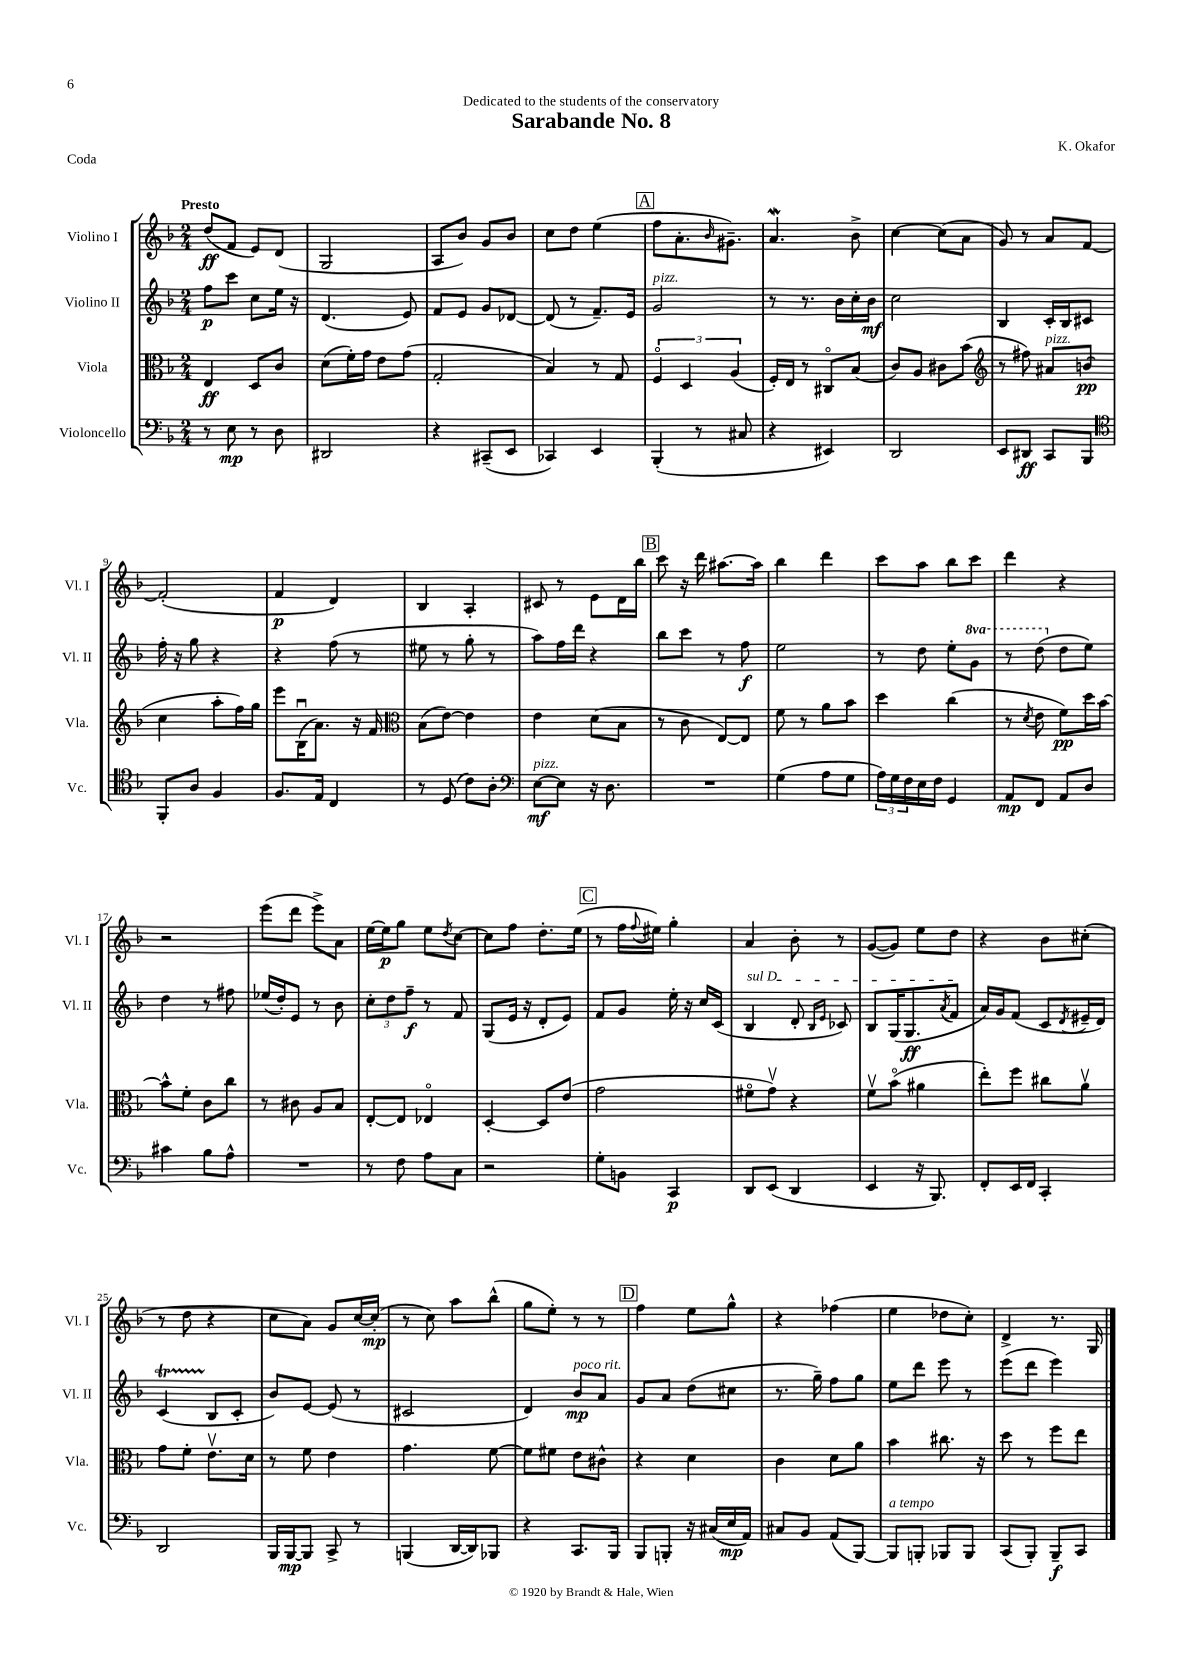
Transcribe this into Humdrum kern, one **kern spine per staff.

**kern	**kern	**kern	**kern
*staff4	*staff3	*staff2	*staff1
*clefF4	*clefC3	*clefG2	*clefG2
*k[b-]	*k[b-]	*k[b-]	*k[b-]
*M2/4	*M2/4	*M2/4	*M2/4
8r	4E/	8ff\L	(8dd/L
8E\	.	8ccc\J	8f/J
8r	8D/L	8cc\L	8e/L)
8D\	8c/J	16ee\Jk	(8d/J
.	.	16r	.
=	=	=	=
2DD#/	(8d\L	(4.d/	2G/
.	16f'\L)	.	.
.	16g\JJ	.	.
.	8e\L	.	.
.	(8g\J	8e/)	.
=	=	=	=
4r	2G'/	8f/L	8A/L
.	.	8e/J	8b-/J)
(8CC#~/L	.	8g/L	8g/L
8EE/J	.	[8d-/J	8b-/J
=	=	=	=
4CC-/)	4B-/)	(8d-/]	8cc\L
.	.	8r	8dd\J
4EE/	8r	8.f~/L)	(4ee\
.	8G/	.	.
.	.	16e/Jk	.
=	=	=	=
(4BBB-'/	6Fo/	2g/	8ff\L
.	.	.	8.a'\
.	6D/	.	.
8r	.	.	.
.	.	.	16qqb-/
.	.	.	8.g#~\J)
.	(6A/	.	.
8C#/	.	.	.
=	=	=	=
4r	16F'/LL)	8r	4.a/
.	16E/JJ	.	.
.	8r	8.r	.
4EE#/)	8C#o/L	.	.
.	.	16b-\LL	.
.	(8B-/J	16cc'\	8b-^\
.	.	16b-\JJ	.
=	=	=	=
2DD/	8c/L)	2cc\	[4cc\
.	8A/J	.	.
.	8c#\L	.	(8cc\]L
.	(8b-\J	.	8a\J
=	=	=	=
*	*clefG2	*	*
8EE/L	8r	4B-/	8g/)
8DD#/J	8ff#\)	.	8r
8CC/L	8a#/L	16c'/LL	8a/L
.	.	16B-/J	.
8BBB-/J	(8b/J	8c#/J	[8f/J
=	=	=	=
*clefC4	*	*	*
8FF'/L	4cc\	16ff'\	(2f'/]
.	.	16r	.
8A/J	.	8gg\	.
4F/	8aa'\L	4r	.
.	16ff\L)	.	.
.	16gg\JJ	.	.
=	=	=	=
8.F/L	8eee\L	4r	4f/
.	(16B-u\K	.	.
16E/Jk	8.a\J)	.	.
4C/	.	(8ff\	4d/)
.	16r	8r	.
.	16f/	.	.
=	=	=	=
*	*clefC3	*	*
8r	(8B-\L	8ee#\	4B-/
(8D/	[8e\J)	8r	.
8c\L)	4e\]	8gg'\	4A'/
8A'\J	.	8r	.
=	=	=	=
*clefF4	*	*	*
[8E\L	4e\	8aa\L)	8c#/
8E\]J	.	16ff\L	8r
.	.	16ddd\JJ	.
16r	(8d\L	4r	8e\L
8.D\	.	.	.
.	8B-\J	.	16d\L
.	.	.	16bb-\JJ
=	=	=	=
2r	8r	8bb-\L	8ccc\
.	8c\	8ccc\J	16r
.	.	.	16ddd\
.	[8E/L)	8r	[8.aa#\L
.	8E/]J	8ff\	.
.	.	.	16aa#\]Jk
=	=	=	=
(4G\	8f\	2ee\	4bb-\
.	8r	.	.
8A\L	8a\L	.	4ddd\
8G\J	8b-\J	.	.
=	=	=	=
24A\LL)	4dd\	8r	8ccc\L
24G\	.	.	.
24F\	.	.	.
16E\	.	8dd\	8aa\J
16F\JJ	.	.	.
4GG/	(4cc\	8ee'\L	8bb-\L
.	.	8gg\J	8ccc\J
=	=	=	=
8AA/L	8r	8r	4ddd\
.	8qd/	.	.
8FF/J	8e\	(8ddd\	.
8AA/L	8f\L)	8dd\L	4r
8D/J	16dd\L	8ee\J)	.
.	[16b-\JJ	.	.
=	=	=	=
4c#\	8b-^^\]L	4dd\	2r
.	8f'\J	.	.
8B-\L	8c\L	8r	.
8A^^\J	8cc\J	8ff#\	.
=	=	=	=
2r	8r	(16ee-/LL	(8eee\L
.	.	16dd'/J)	.
.	8c#\	8e/J	8ddd\J
.	8A/L	8r	8eee^\L)
.	8B-/J	8b-\	8a\J
=	=	=	=
8r	[8E'/L	12cc'\L	[16ee\LL
.	.	.	16ee\]J
.	.	12dd\	.
8F\	8E/]J	.	8gg\J
.	.	12ff~\J	.
8A\L	4E-o/	8r	8ee\L
.	.	.	8qdd/
8C\J	.	8f/	[8cc\J
=	=	=	=
2r	[4D'/	(8G/L	8cc\]L
.	.	16e/Jk	8ff\J
.	.	16r	.
.	8D/]L	8d'/L	8.dd'\L
.	(8e/J	8e/J)	.
.	.	.	(16ee\Jk
=	=	=	=
8G'\L	2g\	8f/L	8r
8BB\J	.	8g/J	16ff\LL
.	.	.	8qqff/
.	.	.	16ee#\JJ)
4CC/	.	16ee'\	4gg'\
.	.	16r	.
.	.	16cc/LL	.
.	.	(16c/JJ	.
=	=	=	=
8DD/L	8f#o\L	4B-/	4a/
(8EE/J	8gv\J)	.	.
4DD/	4r	8d'/	8b-'\
.	.	16qqB-/LL	.
.	.	16qqe/JJ	.
.	.	8c-/)	8r
=	=	=	=
4EE/	8fv\L	8B-/L	([8g/L
.	(8b-o\J	(16G/K	8g/]J)
.	.	8.G/	.
16r	4a#\	.	8ee\L
8.BBB-/)	.	.	.
.	.	8qa/	.
.	.	8f/J	8dd\J
=	=	=	=
8FF'/L	8ee'\L)	16a/LL)	4r
.	.	16g/J	.
16EE/L	8ff\J	(8f/J	.
16FF/JJ	.	.	.
4CC'/	8cc#\L	8c/L	8b-\L
.	.	8qd/	.
.	8av\J	16e#~/L	(8cc#'\J
.	.	16d/JJ)	.
=	=	=	=
2DD/	8g\L	(4c/	8r
.	8f'\J	.	8dd\
.	8.ev\L	8B-/L	4r
.	.	8c'/J	.
.	16d\Jk	.	.
=	=	=	=
16BBB-/LL	8r	8b-/L)	8cc\L
[16BBB-/J	.	.	.
8BBB-/]J	8f\	[8e/J	8a\J)
8CC^/	4e\	(8e/]	8g/L
8r	.	8r	[16cc/L
.	.	.	(16cc'/]JJ
=	=	=	=
(4BBB/	4.g\	2c#/	8r
.	.	.	8cc\)
[16DD/LL	.	.	8aa\L
16DD/]J)	.	.	.
8BBB-/J	[8f\	.	(8bb-^^\J
=	=	=	=
4r	8f\]L	4d/)	8gg\L
.	8f#\J	.	8ee'\J)
8.CC/L	8e\L	8b-/L	8r
.	8c#^^\J	8a/J	8r
16BBB-/Jk	.	.	.
=	=	=	=
8BBB-/L	4r	8g/L	4ff\
8BBB'/J	.	8a/J	.
16r	4d\	(8dd\L	8ee\L
(16C#/LL	.	.	.
16E/	.	8cc#\J	8gg^^\J
16AA/JJ)	.	.	.
=	=	=	=
8C#/L	4c\	8.r	4r
8BB-/J	.	.	.
.	.	16gg~\)	.
(8AA/L	8d\L	8ff\L	(4ff-\
[8BBB-/J)	8a\J	8gg\J	.
=	=	=	=
8BBB-/]L	4b-\	8ee\L	4ee\
8BBB'/J	.	8ddd\J	.
8BBB-/L	8.cc#\	8eee\	8dd-\L
8BBB-/J	.	8r	8cc'\J)
.	16r	.	.
=	=	=	=
(8CC/L	8dd\	(8eee\L	4d^/
8BBB-'/J)	8r	8ddd\J	.
8BBB-~/L	8ff\L	4eee\)	8.r
8CC/J	8ee\J	.	.
.	.	.	16G/
==	==	==	==
*-	*-	*-	*-
